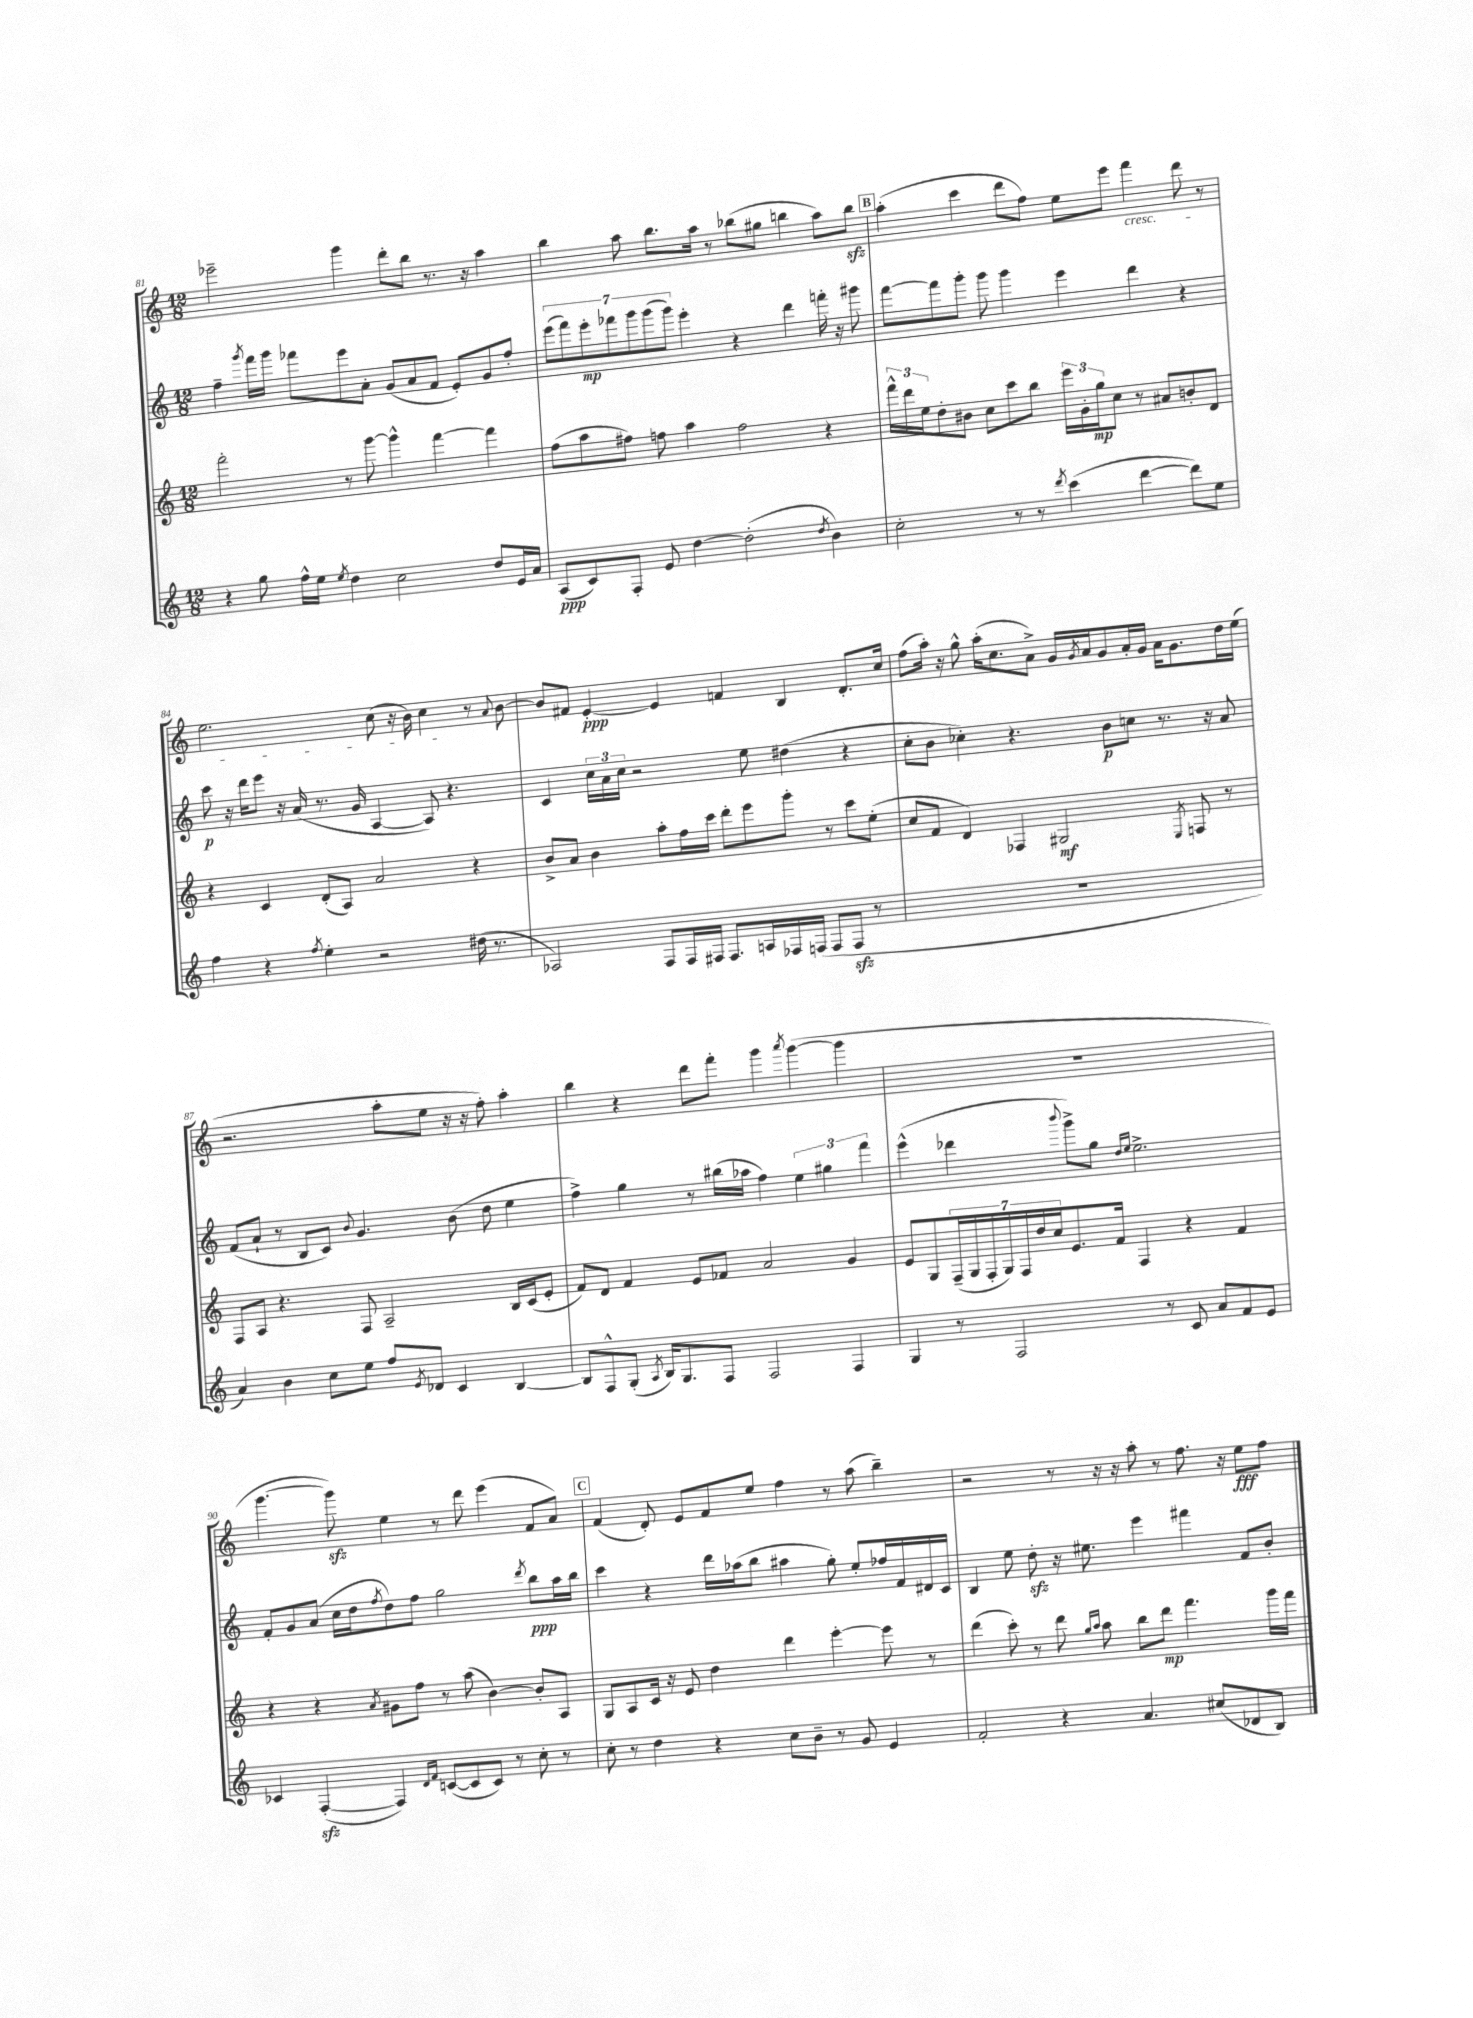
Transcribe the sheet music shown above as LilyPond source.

<<
\new StaffGroup <<
\new Staff = "s0" {
    \clef treble \key c \major \numericTimeSignature \time 12/8
    ees'''2-- g'''4 d'''8-. b''8 r8. r16 a''4 |
    b''4 a''8 b''8. a''16 r8 bes''8( gis''8 b''4 a''8) b''8\sfz |
    \mark \markup { \box "B" } a''4-.( c'''4 d'''8 f''8) e''8 e'''8 f'''4\cresc d'''8 r8 |
    e''2. c''8( r16 b'16) c''4\! r8 \appoggiatura { a'8 } b'8~ |
    b'8 fis'8 e'4~-.\ppp e'4 f'4 b4 d'8.-. c''16 |
    f''8( a''16-.) r16 g''8-^ a''16-.( c''8. a'8->) g'16 \acciaccatura { g'8 } a'16 g'8 a'16-. g'16 a'16 g'8. d''16 e''16( |
    r2. a''8-. e''8 r16 r16 f''8-.) a''4-. |
    b''4 r4 d'''8 f'''8-. g'''4 \acciaccatura { a'''8 } g'''4~( g'''4 |
    R1. |
    g'''4.~ g'''8\sfz) e''4 r8 d'''8 e'''4( f'8 a'8) |
    \mark \markup { \box "C" } f'4( d'8-.) e'8 f'8 e''8 f''4 r8 a''8( b''4--) |
    r2 r8 r16 r16 a''8-. r8 f''8. r16 e''8\fff f''8 \bar "|." |
}
\new Staff = "s1" {
    \clef treble \key c \major \numericTimeSignature \time 12/8
    f''4-- \acciaccatura { g'''8 } f'''16 g'''16 fes'''8 e'''8 a'8-. g'8( a'8 f'8 e'8-.) g'8 f''8-. |
    \tuplet 7/4 { e'''8( f'''8) e'''8-.\mp fes'''8 g'''8 g'''8( g'''8) } e'''4-. r4 d'''4 f'''16-. r16 gis'''8 |
    \mark \markup { \box "B" } f'''8~ f'''8 g'''8-. g'''8 g'''4 e'''4 d'''4 r4 |
    c'''8\p r16 d'''16 e'''8 r16 a'16( r8. g'16 a4~ a8) r4. |
    c'4 \tuplet 3/2 { c''16 a'16 c''16 } r2 e''8 dis''4( r4 |
    c''8-. b'8 ces''4-.) r4. b'8\p c''8 r8. r16 a'8 |
    f'8( a'8-! r8 b8 c'8) \appoggiatura { b'8 } g'4. b'8( d''8 e''4 |
    f''4->) g''4 r8 bis''16( aes''16 f''4) \tuplet 3/2 { e''4 gis''4 f'''4 } |
    e'''4-^( des'''4 \appoggiatura { b'''8 } g'''8->) g''8 \grace { d''16 e''16 } e''2.-> |
    f'8-. g'8 a'8( c''16 d''16 \acciaccatura { f''8 } d''8) f''8 g''2 \acciaccatura { d'''8 } b''8\ppp a''16 b''16 |
    \mark \markup { \box "C" } c'''4 r4 d'''16 aes''16( b''8 ais''4 g''8-.) e''8-. fes''16 f'16 dis'16 c'16 |
    b4 e''8 d''8-.\sfz r16 eis''8. e'''4 fis'''4 f'8 b'8-. \bar "|." |
}
\new Staff = "s2" {
    \clef treble \key c \major \numericTimeSignature \time 12/8
    f'''2-. r8 g'''8~ g'''4-^ f'''4~ f'''4 |
    f''8( a''8 fis''8) f''8 a''4 f''2 r4 |
    \mark \markup { \box "B" } \tuplet 3/2 { f'''16-^ d'''16 e''16 } d''8-. bis'8 c''8 c'''8 b''8 \tuplet 3/2 { e'''16 g'16-. g''16\mp } c''8 r8 ais'8 b'8-. d'8 |
    r4 c'4 d'8-.( a8) a'2 r4 |
    b'8-> a'8 b'4 a''8-. f''16 c'''16 d'''8-. e'''8 g'''8-. r8 c'''8 e''8-.( |
    c''8 f'8 d'4) fes4 gis2\mf \acciaccatura { e8 } f8 r8 |
    f8 a8 r4. f8 a2-- b16 c'16( e'8-. |
    f'8) d'8 f'4 e'8 fes'8 a'2 g'4 |
    e'8 g8 \tuplet 7/4 { f16--( g16 f16-. g16) f16 d''16 c''16 } e'8. f'16 f4 r4 f'4 |
    r4 r4 \acciaccatura { a'8 } gis'8 f''8 r8 a''8( b'4~) b'8-. a8 |
    \mark \markup { \box "C" } g8 a8 c'16 r16 e'8 d''4 d'''4 e'''4~-. e'''8 r8 |
    d'''4( c'''8-.) r8 d'''8 \grace { g''16 a''16 } a''8 b''8 d'''8\mp f'''4. g'''16 f'''16 \bar "|." |
}
\new Staff = "s3" {
    \clef treble \key c \major \numericTimeSignature \time 12/8
    r4 g''8 f''16-^ e''16 \acciaccatura { e''8 } d''4 c''2 d''8 e'16 a'16 |
    a8\ppp( c'8) f8-. e'8 d''4~ d''2-.( \acciaccatura { d''8 } b'4) |
    \mark \markup { \box "B" } c''2-. r8 r8 \acciaccatura { d'''8 } c'''4( d'''4~ d'''8) e''8 |
    f''4 r4 \acciaccatura { f''8 } e''4-. r2 dis''16( r8. |
    aes2) f8 f16 fis16 fis8. a16 fes16 f16( f8 f8\sfz r8 |
    R1. |
    a'4) b'4 c''8 e''8 f''8 \acciaccatura { e'8 } des'8 c'4 b4~ |
    b8 f8-^ g8-.( \acciaccatura { a8 } b16) g8. f8 f2 f4 |
    g4 r8 f2 r8 c'8 a'8 f'8 e'8 |
    ces'4 f4~-.\sfz( f4) \grace { d'16 f'16 } c'8~( c'8 c'8) r8 c''8-. r8 |
    \mark \markup { \box "C" } c''8-. r8 d''4 r4 c''8 b'8-- r8 g'8 e'4 |
    f'2-. r4 a'4. cis''8( des'8 b8) \bar "|." |
}
>>
>>
\layout { \context { \Score currentBarNumber = #81 } }
